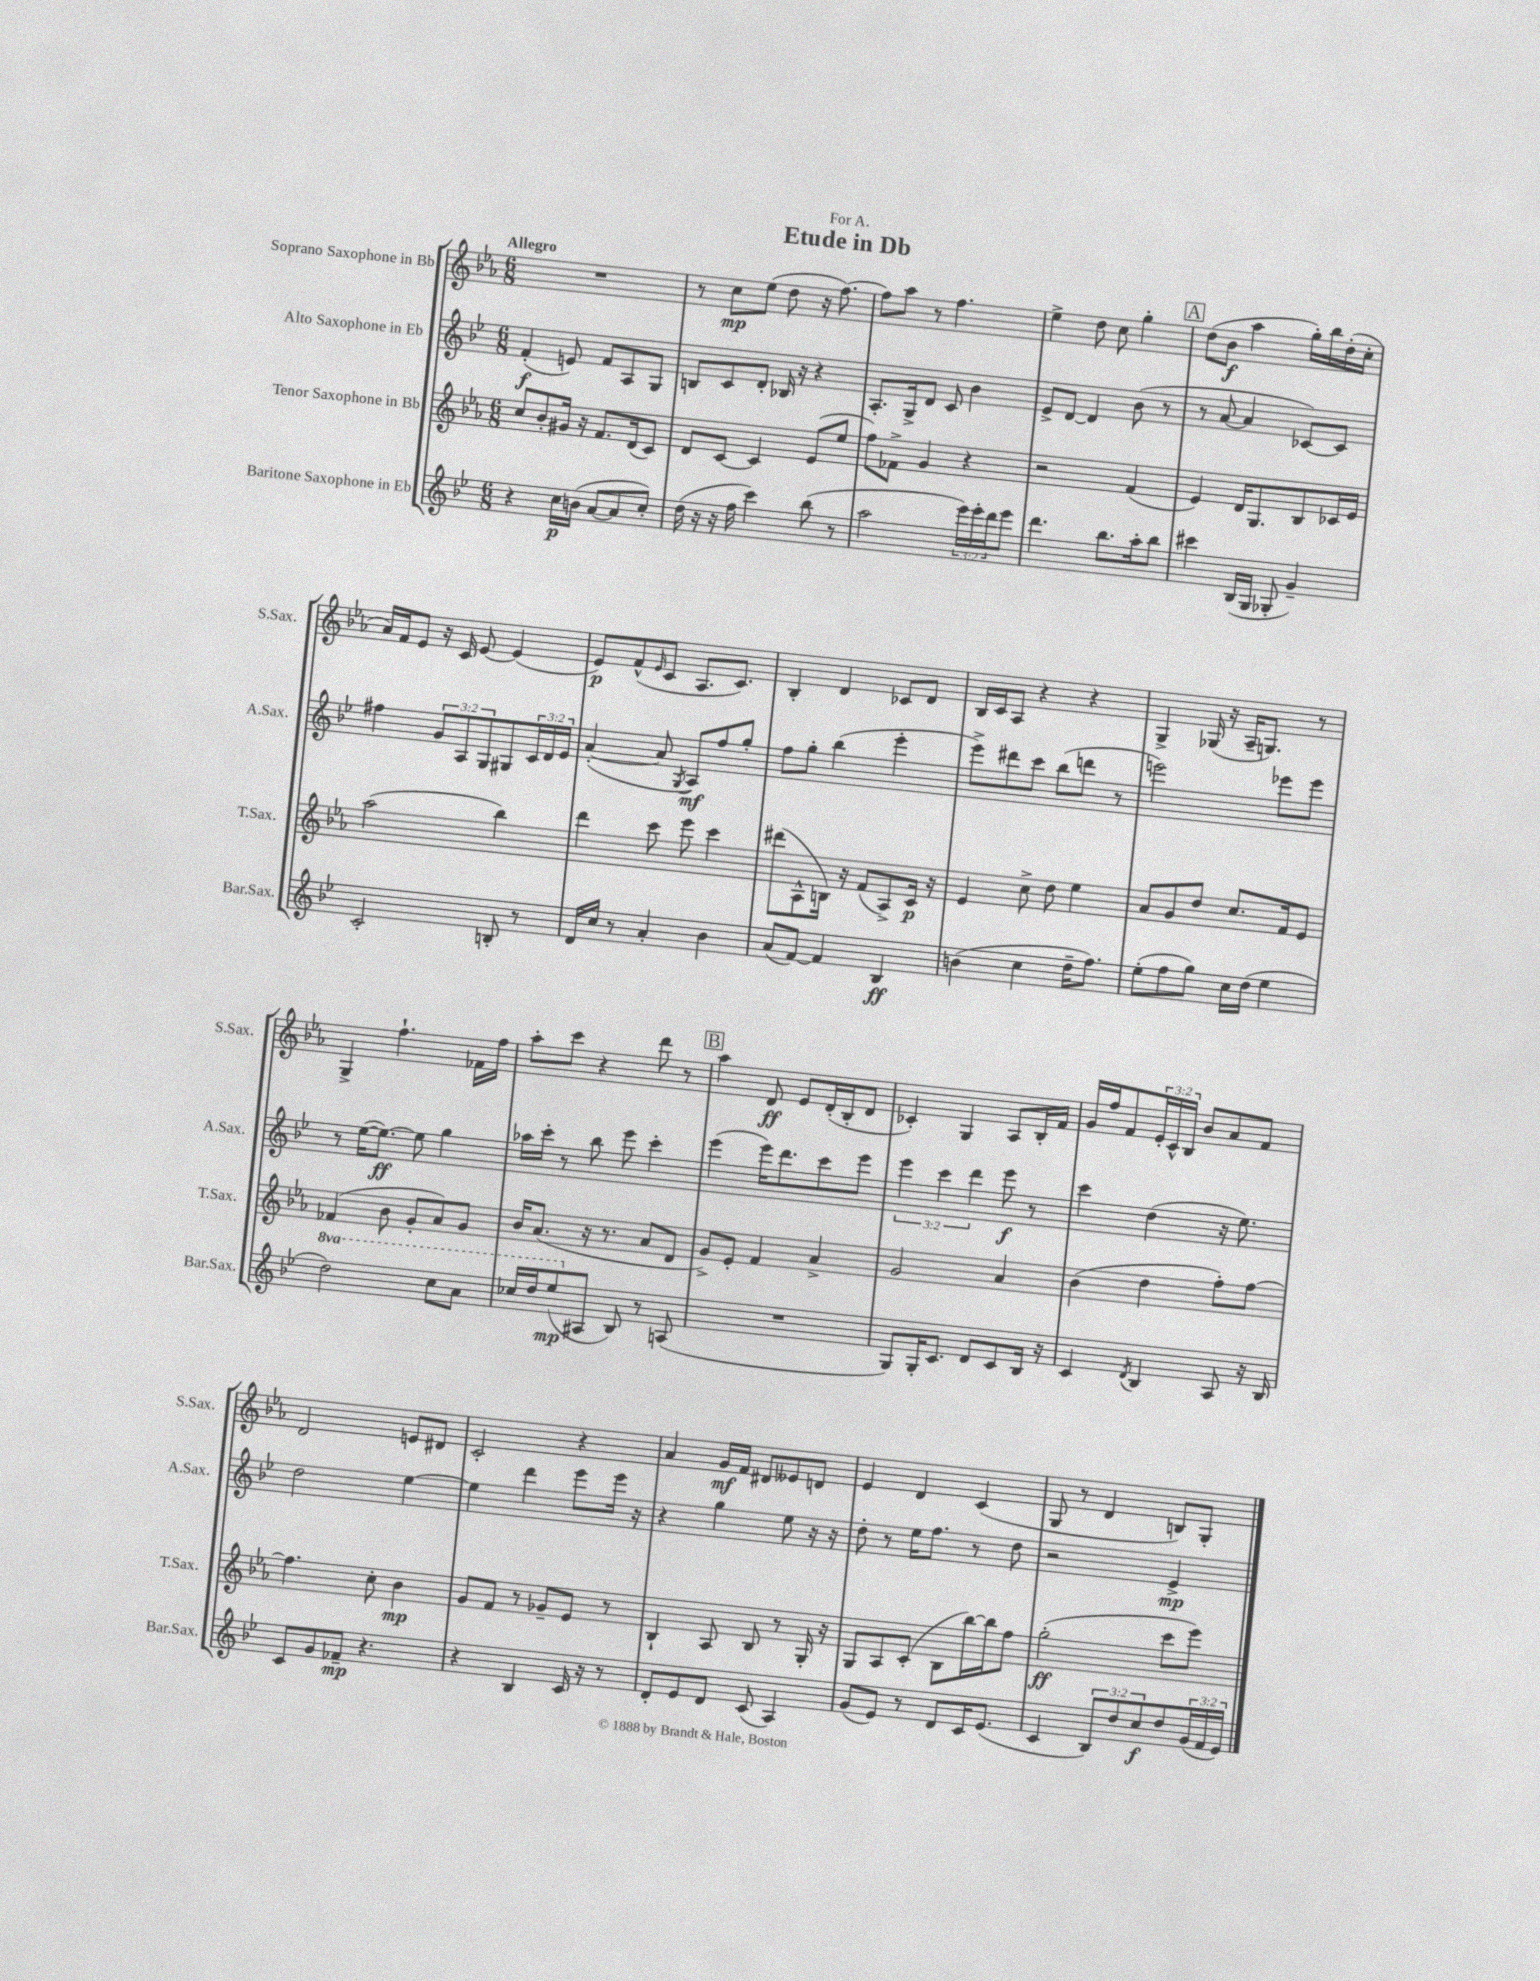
\header { title = "Etude in Db" dedication = "For A." }
<<
\new StaffGroup <<
\new Staff = "s0" \with { instrumentName = "Soprano Saxophone in Bb" shortInstrumentName = "S.Sax." } {
    \clef treble \key ees \major \numericTimeSignature \time 6/8 \override Staff.TupletNumber.text = #tuplet-number::calc-fraction-text \tempo "Allegro"
    R2. |
    r8 c''8\mp ees''8( d''8 r16 f''8.~) |
    f''8 aes''8 r8 f''4. |
    ees''4-> d''8 c''8 g''4-. |
    \mark \markup { \box "A" } d''8( bes'8\f aes''4 g''16-.) bes''16 d''16-.( c''16-. |
    aes'16) f'16 ees'8 r16 c'16 ees'8~ ees'4( |
    ees'8\p) f'8-^( \grace { ees'16 } c'8 aes8. c'8.) |
    bes4-. d'4 ces'8 d'8 |
    bes16 c'16 aes8 r4 r4 |
    g4-> ges16( r16 aes16-- g8.) r8 |
    g4-> f''4.-! fes'16 f''16 |
    aes''8-. c'''8 r4 d'''8 r8 |
    \mark \markup { \box "B" } aes''4 d'8\ff ees'8 d'16-.( bes16-. d'8 |
    ces'4-.) g4 aes8 bes16-. f'16 |
    g'16 f''16 f'8 \tuplet 3/2 { ees'16-. c'16-^ bes16 } bes'8 aes'8 f'8 |
    d'2 e'8 dis'8 |
    c'2-. r4 |
    aes'4 g'16\mf f'16 dis'8 eeses'8 d'8 |
    ees'4 d'4 c'4( |
    g8 r8 d'4 b8) g8-. \bar "|." |
}
\new Staff = "s1" \with { instrumentName = "Alto Saxophone in Eb" shortInstrumentName = "A.Sax." } {
    \clef treble \key bes \major \numericTimeSignature \time 6/8 \override Staff.TupletNumber.text = #tuplet-number::calc-fraction-text
    f'4-.\f( e'8) f'8 a8 g8 |
    b8 c'8 d'8-. bes16 r16 r4 |
    a8.-. g16-> d'8 c'8 bes'4 |
    ees'8-> d'8~ d'4 bes'8( r8 |
    \mark \markup { \box "A" } r8 a'8~ a'4 ces'8~) ces'8 |
    fis''4 \tuplet 3/2 { g'8 a8 g8 } gis8 \tuplet 3/2 { c'16 d'16 ees'16 } |
    a'4~-.( a'8 \acciaccatura { g8 } a8\mf) f''8 g''8-. |
    f''8 g''8-. bes''4( ees'''4-. |
    ees'''8->) dis'''8 c'''8 bes''8( d'''8 r8 |
    e'''2) ees'''8 ees'''8 |
    r8 ees''16~( ees''8.~\ff) ees''8 g''4 |
    aes''16 c'''16-. r8 bes''8 ees'''8 c'''4-. |
    \mark \markup { \box "B" } ees'''4( ees'''16) d'''8. c'''8 ees'''8 |
    \tuplet 3/2 { ees'''4 c'''4 d'''4 } ees'''8\f r8 |
    c'''4 d''4( r16 ees''8.) |
    d''2 ees''4~ |
    ees''4 d'''4 ees'''8 ees'''16 r16 |
    r4 g''4 ees''8 r16 r16 |
    d''8-. r8 ees''16 f''8. r8 d''8 |
    r2 ees'4->\mp \bar "|." |
}
\new Staff = "s2" \with { instrumentName = "Tenor Saxophone in Bb" shortInstrumentName = "T.Sax." } {
    \clef treble \key ees \major \numericTimeSignature \time 6/8
    c''8 bes'8-. gis'16 r16 f'8. d'16( c'8) |
    d'8 c'8~ c'4 ees'8( ees''8 |
    f''8) fes'8-> g'4 r4 |
    r2 f'4( |
    \mark \markup { \box "A" } ees'4) d'16 g8. bes8 ces'16 ees'16 |
    aes''2( bes''4) |
    d'''4 c'''8 ees'''8 c'''4 |
    dis'''8( aes8-^ b16) r16 f'8( aes8->) c'16\p r16 |
    ees'4 c''8-> d''8 ees''4 |
    aes'8 g'8 d''8 c''8. f'16 ees'8 |
    fes'4( bes'8 g'8-. aes'8) g'8 |
    bes'16 aes'8.( r16 r8. aes'8 d'8 |
    \mark \markup { \box "B" } g'8->) ees'8-. f'4 aes'4-> |
    g'2 aes'4 |
    bes'4( d''4 f''8-.) f''8~ |
    f''4. c''8-. bes'4\mp |
    g'8 f'8 r8 ges'8-- ees'8 r8 |
    bes4-! aes8 bes8 r8 g16-. r16 |
    g8 aes8 c'8-.( bes8 bes''16~) bes''16 f''8 |
    g''2-.\ff( c'''8 ees'''8) \bar "|." |
}
\new Staff = "s3" \with { instrumentName = "Baritone Saxophone in Eb" shortInstrumentName = "Bar.Sax." } {
    \clef treble \key bes \major \numericTimeSignature \time 6/8 \override Staff.TupletNumber.text = #tuplet-number::calc-fraction-text \set Staff.ottavationMarkups = #ottavation-simple-ordinals
    r4 c''16\p b'16( a'8~ a'8 c''8-.) |
    d''16( r16 r16 f''16 c'''4) bes''8( r8 |
    a''2 \tuplet 3/2 { ees'''16) ees'''16-. d'''16 } ees'''8 |
    d'''4. bes''8. a''16-. bes''8 |
    \mark \markup { \box "A" } cis'''4 bes16( g16 ges8-. g'4--) |
    c'2-. b8-. r8 |
    d'16 c''16 r8 a'4-. bes'4 |
    a'8( f'8~) f'4 bes4\ff |
    b'4( c''4 d''16-- f''8.) |
    ees''8-.( f''8 g''8) c''16 d''16( ees''4 |
    \ottava #1 d'''2) c'''8 a''8 |
    ces'''16 d'''16 ees'''8\mp( \ottava #0 ais8 bes8) r8 a8( |
    \mark \markup { \box "B" } R2. |
    g8) g16-. c'8. d'8 c'8 bes16 r16 |
    c'4 \acciaccatura { d'8 } bes4 a8 r16 bes16 |
    c'8 g'8 fes'8--\mp r4. |
    r4 bes4 c'16 r16 r8 |
    d'8-. ees'8 d'8 c'8( a4) |
    g'8( ees'8) r8 d'8 c'16 ees'8.( |
    c'4 \tuplet 3/2 { bes8) d''8 c''8\f } d''8 \tuplet 3/2 { g'16( f'16 ees'16) } \bar "|." |
}
>>
>>
\layout { \context { \Score \remove "Bar_number_engraver" } }
